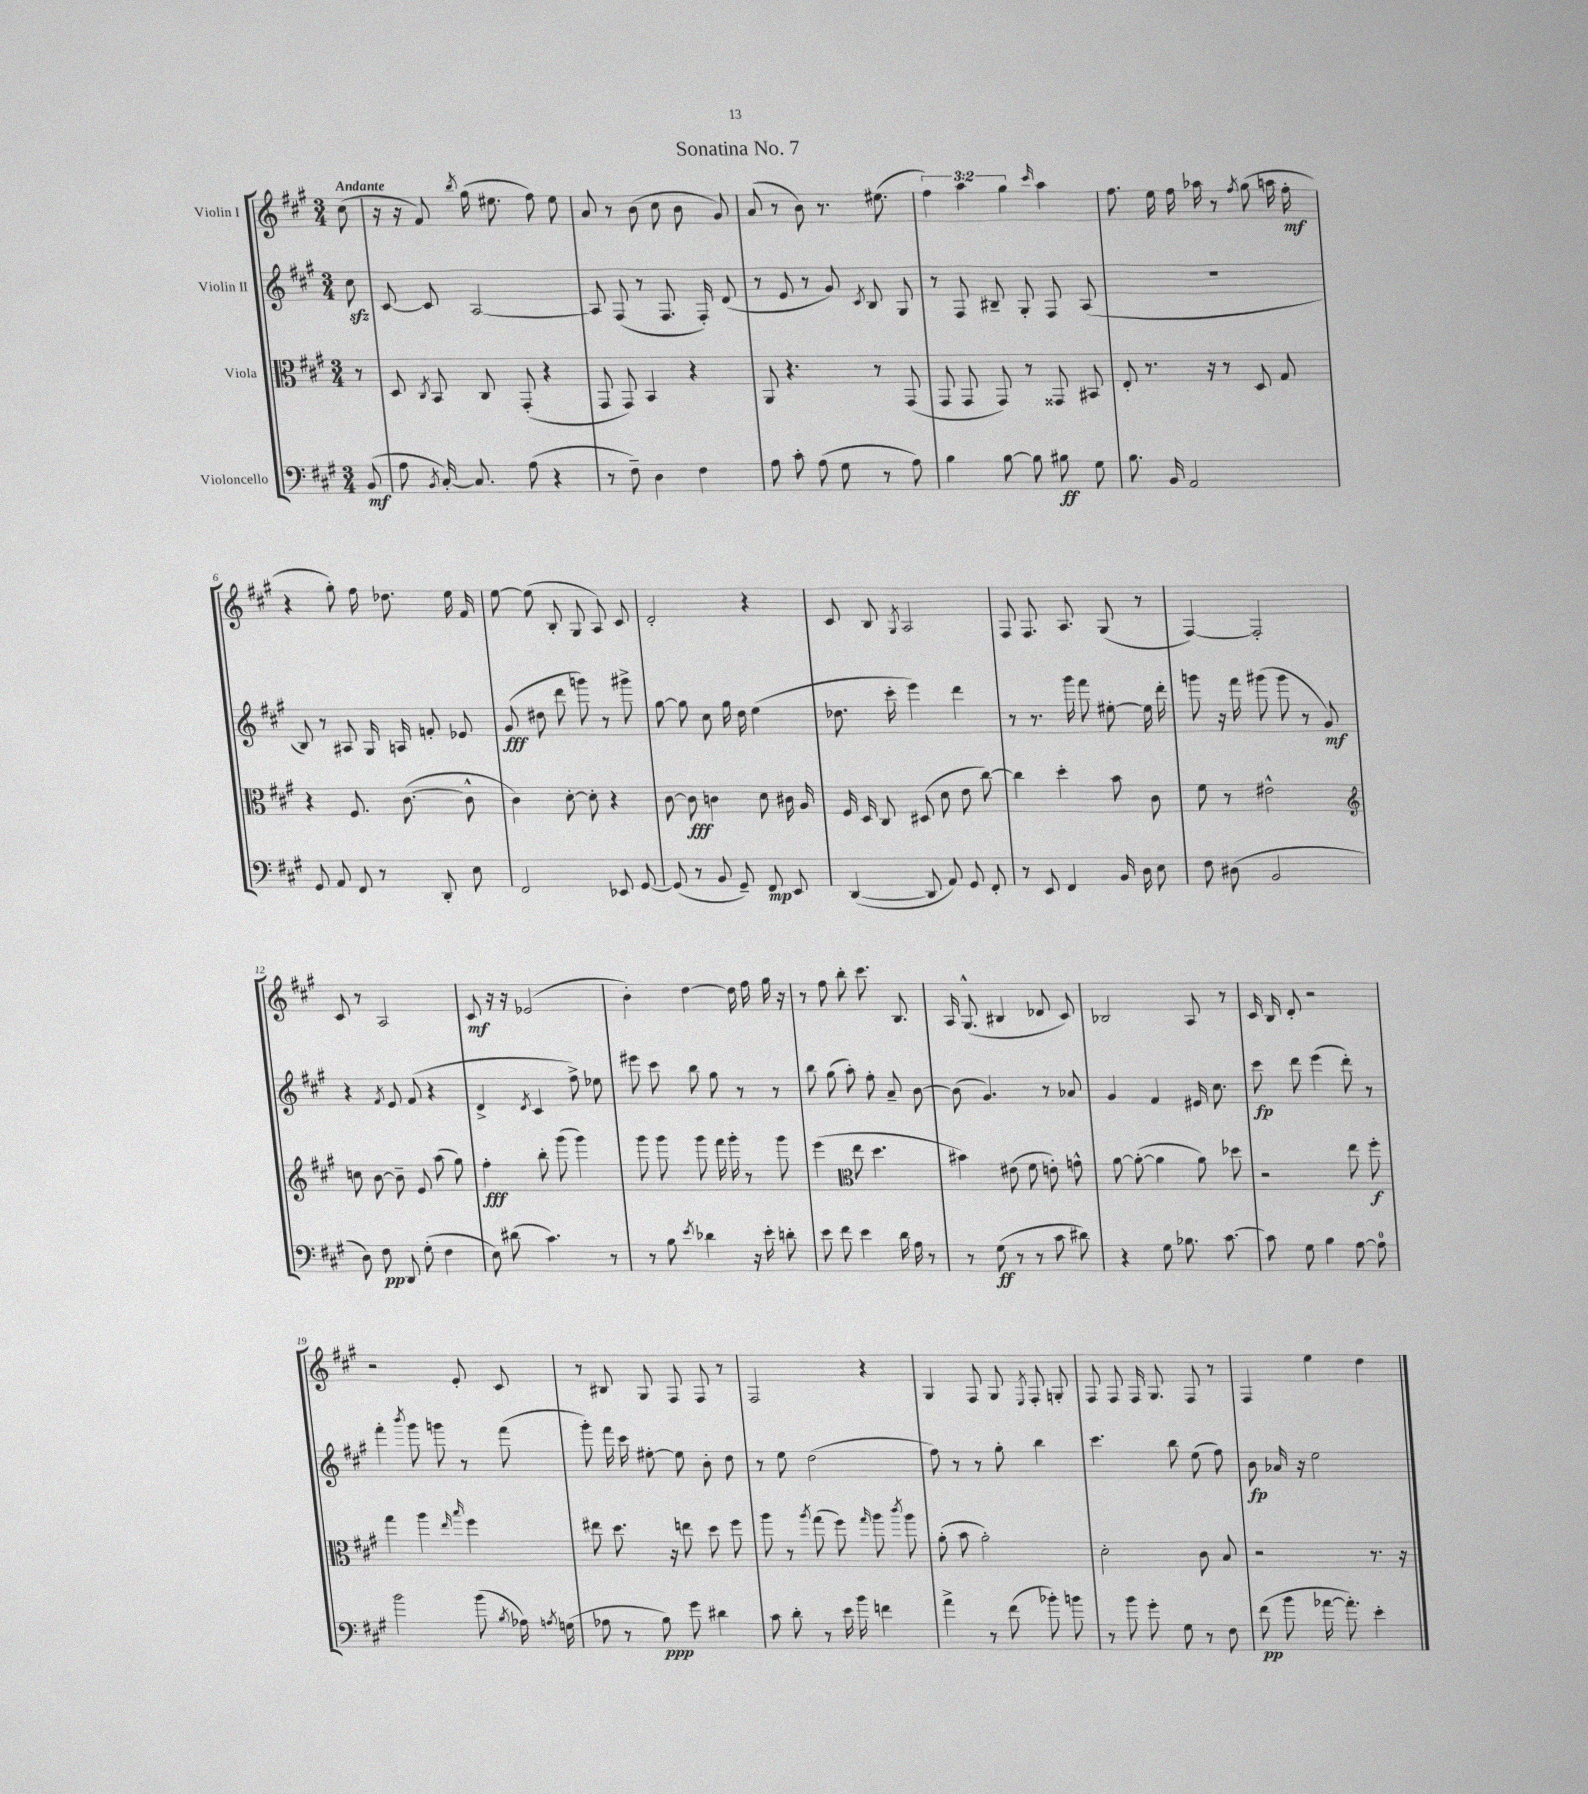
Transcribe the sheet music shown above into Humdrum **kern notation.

**kern	**kern	**kern	**kern
*staff4	*staff3	*staff2	*staff1
*clefF4	*clefC3	*clefG2	*clefG2
*k[f#c#g#]	*k[f#c#g#]	*k[f#c#g#]	*k[f#c#g#]
*M3/4	*M3/4	*M3/4	*M3/4
(8BB	8r	8cc#	(8cc#
=	=	=	=
8A	8D	[8c#	16r
.	.	.	16r
8qBB	8qC#	.	.
[16C#')	8BB	8c#]	8f#)
8.C#]	.	.	.
.	.	.	8qbb
.	8C#	[2A	(16gg#
.	.	.	8.ee#
(8A	(8GG#'	.	.
4r	4r	.	8ff#)
.	.	.	8ee#
=	=	=	=
8r	8GG#	8A]	8a
8F#~)	8GG#)	(8F#	8r
4D	4BB	8r	(8b
.	.	8.F#	8cc#
4F#	4r	.	8b
.	.	16F#')	.
.	.	(8d	8g#)
=	=	=	=
8A	8AA	8r	(8a
8c#'	4.r	8e	8r
(8A	.	8r	8b)
8G#	.	8g#)	8.r
.	.	8qc#	.
8r	8r	8B	.
.	.	.	(8.ee#
8A)	(8GG#	8G#	.
=	=	=	=
4B	8GG#	8r	6ff#)
.	8GG#	8F#	.
.	.	.	6aa
[8B	8GG#)	8B#~	.
.	.	.	6gg#
8B]	8r	8G#'	.
.	.	.	16qqccc#
8B#	8GG##	8F#	4aa
8G#	8BB#	(8A	.
=	=	=	=
8.B	8E'	2.r	8.ff#
.	8.r	.	.
16BB	.	.	16ee
2AA	.	.	16ff#
.	16r	.	16aa-
.	8r	.	8r
.	.	.	8qff#
.	8D	.	(8gg#
.	8G#	.	16aa
.	.	.	16ff#'
=	=	=	=
8GG#	4r	8B)	4r
8AA	.	8r	.
8FF#	8.F#	8A#	8gg#')
8r	.	16G#	16ff#
.	([8.c#	16A	8.dd-
8DD'	.	8f'	.
8E	8c#^^]	8e-	16ee
.	.	.	16f#
=	=	=	=
2FF#	4c#)	(8g#	[8ee
.	.	8dd#	(8ee]
.	[8d'	8ddd	8B'
.	8d']	8ggg)	8G#
8EE-	4r	8r	8A)
[8GG#	.	8ggg#^	8c#
=	=	=	=
(8GG#]	[8c#	[8gg#	2d'
8r	8c#]	8gg#]	.
8BB	4c	8cc#	.
8GG#~)	.	16gg#	.
.	.	16dd	.
8FF#	8d	(4ee	4r
8EE	16c#	.	.
.	16A	.	.
=	=	=	=
([4DD	16F#	8.dd-	8c#
.	16D	.	.
.	8C#	.	8B
.	.	16ccc#'	.
.	.	.	8qG#
8DD]	(8D#	4eee)	2A
8AA)	8d	.	.
8GG#	8e	4ddd	.
8FF#'	[8cc#)	.	.
=	=	=	=
8r	4cc#]	8r	8F#
8EE	.	8.r	8.F#
4FF#	4dd'	.	.
.	.	16ggg#	8.A
.	.	8fff#	.
16BB	8b	[8ee#'	(8G#
16D	.	.	.
8E	8c#	16ee#]	8r
.	.	16ddd'	.
=	=	=	=
8F#	8f#	8ggg	[4F#)
(8D#	8r	16r	.
.	.	16fff#	.
2BB	2e#^^	(8ggg#	2F#']
.	.	8ggg#	.
.	.	8r	.
.	.	8g#)	.
=	=	=	=
*	*clefG2	*	*
8D)	8cc	4r	8c#
8F#	[8b	.	8r
.	.	8qf#	.
8DD	8b~]	8e	2A
(8G#'	8e	(8f#	.
4F#	(8aa	4r	.
.	8gg#)	.	.
=	=	=	=
8E)	4ff#'	4d^	8c#
(8d#	.	.	16r
.	.	.	16r
.	.	8qd	.
4.c#)	8bb'	4c#	(2e-
.	(8ggg#	.	.
.	4ggg#)	8ff#^)	.
8r	.	8ee-	.
=	=	=	=
8r	8ggg#	8eee#	4b')
8B	8ggg#	8ccc#	.
8qe	.	.	.
4d-	8ggg#	8bb	[4dd
.	16fff#	8gg#	.
.	16ggg#'	.	.
16r	8r	8r	16dd]
16e'	.	.	16ff#
8d'	8ggg#	8r	16gg#
.	.	.	16r
=	=	=	=
8e	(4eee	8bb	8r
8f#	.	(8gg#	8ff#
*	*clefC3	*	*
4e	8ee	8aa')	8bb'
.	4.dd	8ff#'	8.ccc#
16d	.	8a~	.
16A	.	.	8.B
8r	.	[8b	.
=	=	=	=
8r	4b#)	(8b]	16A
.	.	.	(8.G#^^
(8G#	.	4.g#)	.
8r	(8e#	.	4B#
8r	8f#	.	.
8c#	8e')	8r	8d-
8d#)	8g^^	8a-	8c#)
=	=	=	=
4r	[8a	4g#	2B-
.	(8a'_	.	.
8G#	4a]	4f#	.
8.B-	.	.	.
.	8a)	16e#	8A
[8.c#	.	8.cc#	.
.	8dd-	.	8r
=	=	=	=
8c#]	2r	8ccc#	16c#
.	.	.	16B
8G#	.	8ddd	8d'
4B	.	(4eee	2r
[8A	8ee	8ddd')	.
8A]	8ff#'	8r	.
=	=	=	=
2b	4gg#	4fff#'	2r
.	.	8qbbb	.
.	4aa	8ggg#	.
.	.	8ggg	.
.	16qqee	.	.
.	16qqbb	.	.
(8b	4ff#	8r	8e'
8qB	.	.	.
16A-)	.	(8fff#	8c#
8qA	.	.	.
(16G	.	.	.
=	=	=	=
8A-	8ee#	8ggg#')	8r
8r	8.dd	16fff#	8B#
.	.	16ccc#	.
8B)	.	[8ee#'	8G#
.	16r	.	.
8g#	8ee	8ee#]	8F#
4d#	8dd	8b'	8F#
.	8ff#	8dd	8r
=	=	=	=
8c#	8aa	8r	2F#
8d'	8r	8ee	.
.	8qaa	.	.
8r	(8gg#	(2dd	.
16e	8ff#)	.	.
16b	.	.	.
.	16qqgg#	.	.
4f	8aa	.	4r
.	8qccc#	.	.
.	8aa	.	.
=	=	=	=
4a^	(8a'	8ff#)	4G#
.	8b	8r	.
8r	2a')	8r	8F#
(8f#	.	8gg#'	8G#
.	.	.	8qE
8b-')	.	4bb	8F#'
8b	.	.	8G'
=	=	=	=
8r	2d'	4.ccc#	8F#
8b	.	.	8F#
8g#'	.	.	16F#
.	.	.	8.G#
8G#	.	8bb	.
8r	8c#	(8ee	8F#
8F#	8B	8ff#)	8r
=	=	=	=
(8f#	2r	8b	4F#
8b	.	16a-	.
.	.	16r	.
[16a-	.	2ee	4ee
8.a-'])	.	.	.
4e'	8.r	.	4dd
.	16r	.	.
==	==	==	==
*-	*-	*-	*-
